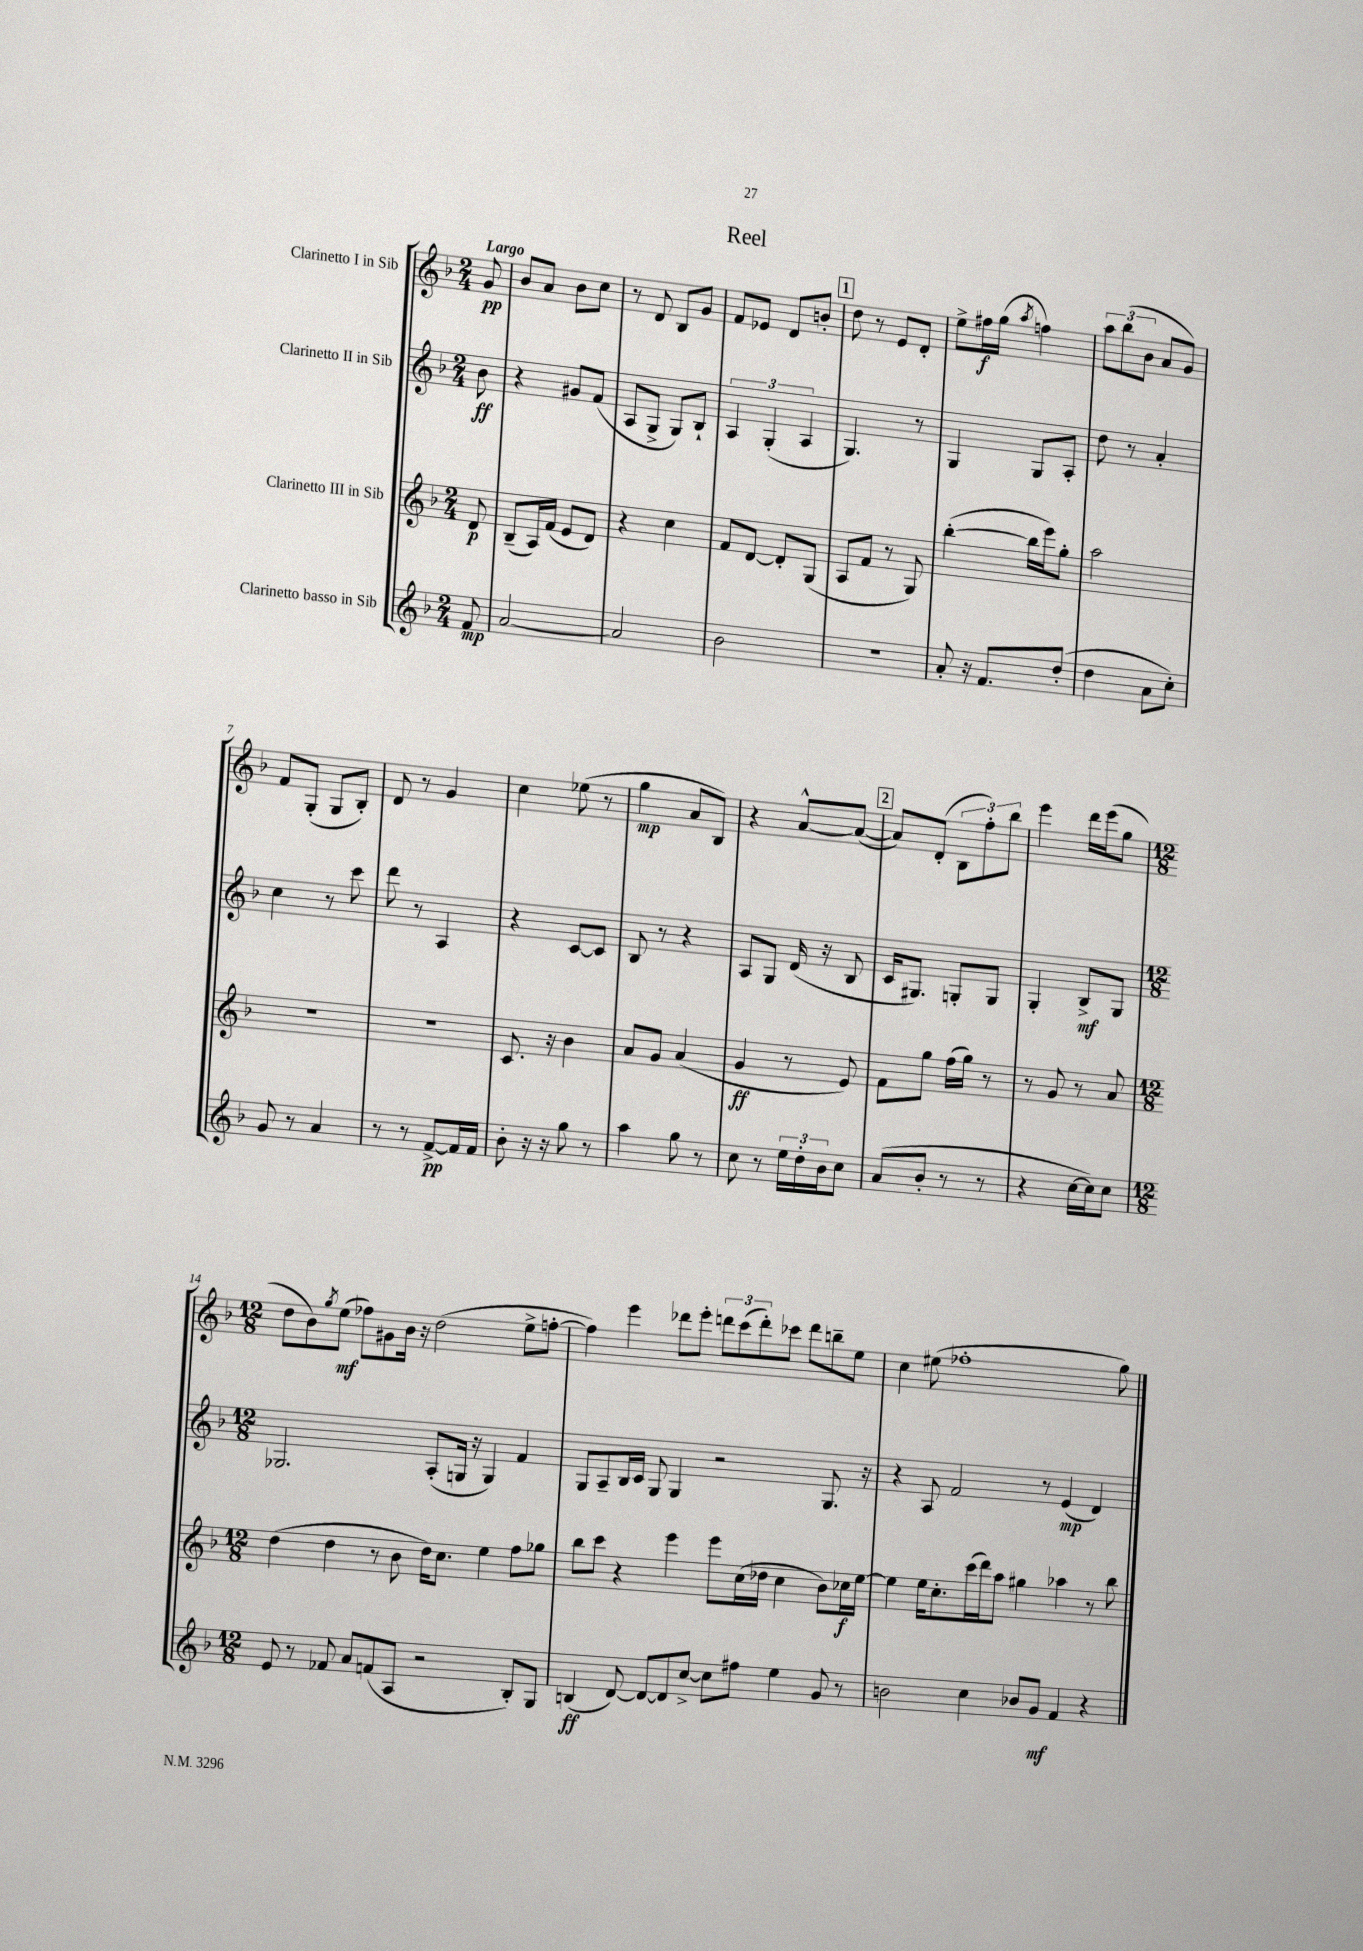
\header { title = "Reel" }
<<
\new StaffGroup <<
\new Staff = "s0" \with { instrumentName = "Clarinetto I in Sib" } {
    \clef treble \key f \major \numericTimeSignature \time 2/4 \partial 8 \tempo "Largo"
    g'8\pp |
    bes'8 a'8 bes'8 c''8 |
    r8 d'8 bes8 g'8 |
    f'8 ees'8 d'8 b'8-. |
    \mark \markup { \box "1" } d''8 r8 e'8 d'8-. |
    e''8-> fis''16\f g''16( \acciaccatura { a''8 } f''4) |
    \tuplet 3/2 { a''8 bes''8( bes'8 } a'8 g'8) |
    f'8 g8-.( g8 bes8-.) |
    d'8 r8 g'4 |
    c''4 ees''8( r8 |
    g''4\mp a'8 bes8) |
    r4 a'8~-^ a'8~( |
    \mark \markup { \box "2" } a'8) d'8-.( \tuplet 3/2 { bes8 f''8-.) bes''8 } |
    e'''4 d'''16 e'''16( g''8 |
    \numericTimeSignature \time 12/8 d''8 bes'8) \acciaccatura { g''8 } e''8\mf( fes''8) gis'8 bes'16 r16 d''2( e''8-> f''8~-. |
    f''4) e'''4 des'''8 e'''8-. \tuplet 3/2 { d'''8 c'''8( d'''8-.) } ces'''8 d'''8 b''8-- e''8 |
    c''4 eis''8( fes''1-. g''8) \bar "|." |
}
\new Staff = "s1" \with { instrumentName = "Clarinetto II in Sib" } {
    \clef treble \key f \major \numericTimeSignature \time 2/4 \partial 8
    bes'8\ff |
    r4 gis'8 f'8( |
    a8 g8-> g8) bes8-! |
    \tuplet 3/2 { a4 g4-.( a4 } |
    \mark \markup { \box "1" } g4.) r8 |
    g4 g8 a8-. |
    d''8 r8 a'4-. |
    c''4 r8 c'''8 |
    d'''8 r8 a4 |
    r4 c'8~ c'8 |
    bes8 r8 r4 |
    a8 g8 d'16( r16 bes8 |
    \mark \markup { \box "2" } c'16 gis8.) g8-. g8 |
    g4-. bes8->\mf g8 |
    \numericTimeSignature \time 12/8 ges2. a8-.( g16 r16 g4) f'4 |
    g8 a8-- bes16 c'16 g8 g4 r2 g8. r16 |
    r4 a8 f'2 r8 e'4\mp( d'4) \bar "|." |
}
\new Staff = "s2" \with { instrumentName = "Clarinetto III in Sib" } {
    \clef treble \key f \major \numericTimeSignature \time 2/4 \partial 8
    d'8\p |
    bes8--( a16) f'16( e'8 d'8) |
    r4 c''4 |
    f'8 d'8~ d'8-. g8( |
    \mark \markup { \box "1" } a8 f'8 r8 g8) |
    bes''4~-.( bes''16 e'''16) g''8-. |
    a''2 |
    R2 |
    R2 |
    c'8. r16 bes'4 |
    a'8 g'8 a'4( |
    g'4\ff r8 e'8) |
    \mark \markup { \box "2" } f'8 g''8 f''16( g''16) r8 |
    r8 g'8 r8 a'8 |
    \numericTimeSignature \time 12/8 d''4( d''4 r8 bes'8 d''16) c''8. e''4 f''8 ges''8 |
    bes''8 c'''8 r4 e'''4 e'''8 c''16( des''16 c''4 bes'8) ces''16\f e''16~ |
    e''4 e''16 c''8.-. c'''16( d'''16) a''8 gis''4 aes''4 r8 bes''8 \bar "|." |
}
\new Staff = "s3" \with { instrumentName = "Clarinetto basso in Sib" } {
    \clef treble \key f \major \numericTimeSignature \time 2/4 \partial 8
    f'8\mp |
    a'2~ |
    a'2 |
    bes'2 |
    \mark \markup { \box "1" } R2 |
    a'8-. r16 f'8. d''8-.( |
    d''4 a'8 c''8-.) |
    g'8 r8 a'4 |
    r8 r8 f'8~->\pp f'16 f'16 |
    bes'8-. r16 r16 g''8 r8 |
    a''4 g''8 r8 |
    c''8 r8 \tuplet 3/2 { e''16 d''16-. bes'16 } c''8 |
    \mark \markup { \box "2" } a'8( bes'8-. r8 r8 |
    r4 c''16~ c''16) c''8 |
    \numericTimeSignature \time 12/8 e'8 r8 fes'8 a'8 f'8( a8 r2 bes8-.) g8 |
    b4\ff( d'8~) d'8~ d'8 c''8~-> c''8 fis''8 e''4 g'8 r8 |
    b'2 c''4 bes'8 g'8\mf f'4 r4 \bar "|." |
}
>>
>>
